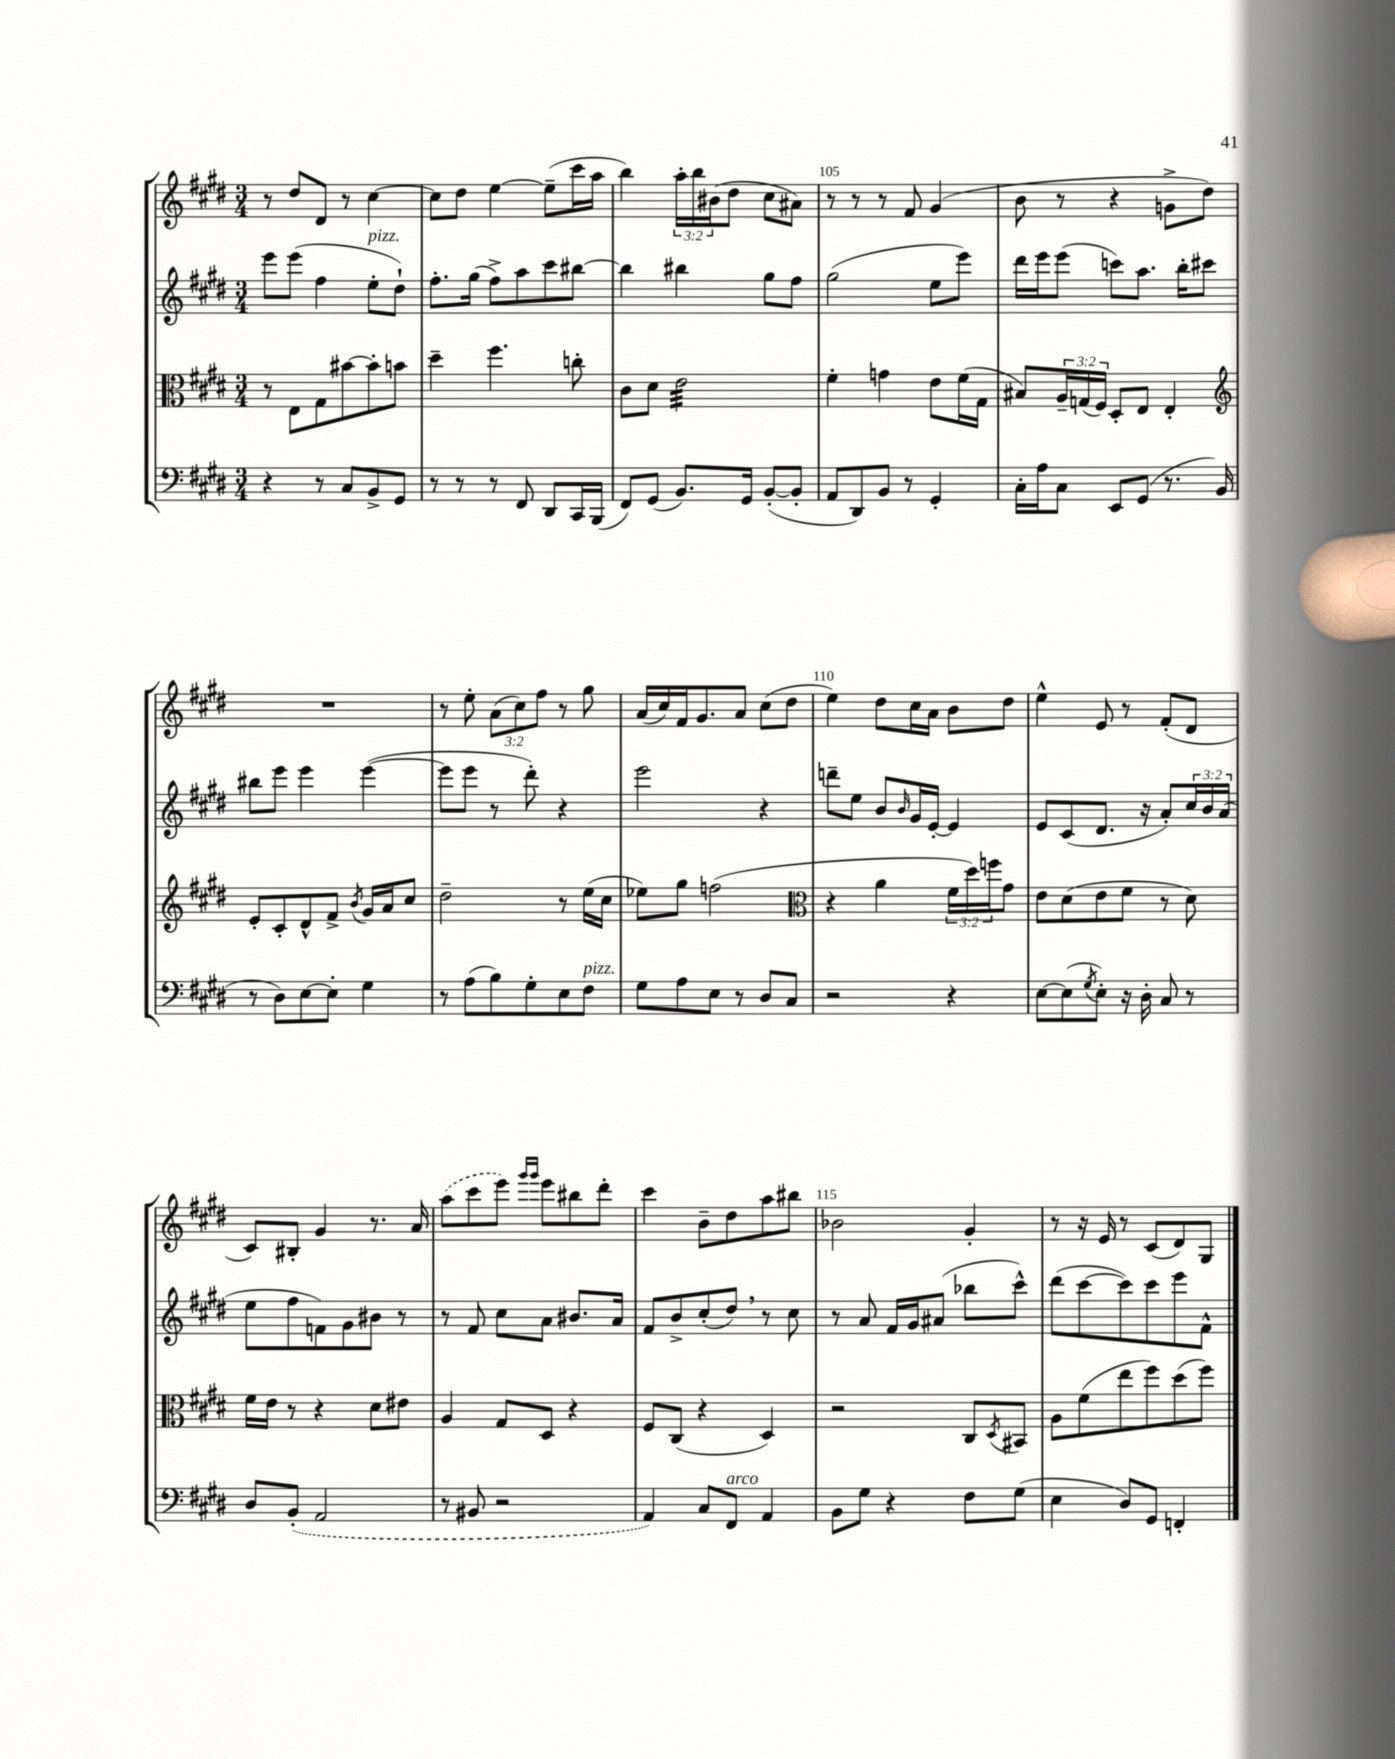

**kern	**kern	**kern	**kern
*staff4	*staff3	*staff2	*staff1
*clefF4	*clefC3	*clefG2	*clefG2
*k[f#c#g#d#]	*k[f#c#g#d#]	*k[f#c#g#d#]	*k[f#c#g#d#]
*M3/4	*M3/4	*M3/4	*M3/4
4r	8r	8eee\L	8r
.	8E\L	(8eee\J	8dd#/L
8r	8G#\	4ff#\	8d#/J
8C#/L	[8b#\	.	8r
8BB^/	8b#'\]	8ee'\L	[4cc#\
8GG#/J	8b\J	8dd#`\J)	.
=	=	=	=
8r	4dd#~\	8.ff#'\L	8cc#\]L
8r	.	.	8dd#\J
.	.	(16gg#\Jk	.
8r	4.ff#\	8ff#^\L)	[4ee\
8FF#/	.	8aa\	.
8DD#/L	.	8ccc#\	(8ee~\]L
16CC#/L	8cc'\	[8bb#\J	16ccc#\L
(16BBB/JJ	.	.	16aa\JJ
=	=	=	=
8FF#/L)	8c#\L	4bb#\]	4bb\)
(8GG#/J	8d#\J	.	.
8.BB/L)	2e\	4bb#\	24aa'\LL
.	.	.	24bb\
.	.	.	(24b#\J
.	.	.	8dd#\J
16GG#/Jk	.	.	.
([8BB'/L	.	8gg#\L	8cc#\L
8BB'/]J	.	8ff#\J	8a#\J)
=	=	=	=
8AA/L	4f#'\	(2gg#\	8r
8DD#/)	.	.	8r
8BB/J	4g\	.	8r
8r	.	.	8f#/
4GG#'/	8e\L	8ee\L	(4g#/
.	(16f#\L	8eee\J)	.
.	16G#\JJ	.	.
=	=	=	=
16C#'\LL	8B#/L)	16ddd#\LL	8b\
16A\J	.	16eee\J	.
8C#\J	24A~/L	(8eee\J	8r
.	(24G/	.	.
.	24F#/JJ)	.	.
8EE/L	8D#'/L	8ccc\L)	4r
(8GG#/J	8E/J	8.aa\J	.
8.r	4E'/	.	8g^\L
.	.	16bb'\LK	.
.	.	8ccc#\J	8dd#\J)
16BB/	.	.	.
=	=	=	=
*	*clefG2	*	*
8r	8e'/L	8bb#\L	2.r
8D#\L)	8c#'/	8eee\J	.
[8E\	8d#^^/	4eee\	.
8E'\]J	8f#^/J	.	.
.	8qb/	.	.
4G#\	16g#/LL	([4eee\	.
.	16a/J	.	.
.	8cc#/J	.	.
=	=	=	=
8r	2dd#~\	8eee\]L	8r
(8A\L	.	8eee\J	8ee'\
8B\)	.	8r	(12a\L
.	.	.	12cc#\)
8G#'\	.	8ddd#'\)	.
.	.	.	12ff#\J
8E\	8r	4r	8r
8F#\J	(16ee\LL	.	8gg#\
.	16cc#\JJ	.	.
=	=	=	=
8G#\L	8ee-\L)	2eee\	(16a/LL
.	.	.	16cc#/)
8A\	8gg#\J	.	16f#/J
.	.	.	8.g#/
8E\J	(2ff\	.	.
8r	.	.	8a/J
8D#/L	.	4r	(8cc#\L
8C#/J	.	.	8dd#\J
=	=	=	=
*	*clefC3	*	*
2r	4r	8ddd~\L	4ee\)
.	.	8ee\J	.
.	4a\	8b/L	8dd#\L
.	.	16qqb/	.
.	.	16g#/L	16cc#\L
.	.	[16e'/JJ	16a\JJ
4r	24f#\LL	4e/]	8b\L
.	24dd#\)	.	.
.	24ff\J	.	.
.	8g#\J	.	8dd#\J
=	=	=	=
[8E\L	8e\L	8e/L	4ee^^\
(8E\]	(8d#\	(8c#/	.
8qG#/	.	.	.
8E'\J)	8e\	8.d#/J	8e/
16r	8f#\J	.	8r
16D#'\	.	16r	.
8C#/	8r	8a'/L)	(8f#'/L
8r	8d#\)	24cc#/L	8d#/J
.	.	24b/	.
.	.	(24a/JJ	.
=	=	=	=
8D#/L	16f#\LL	8ee\L	8c#/L)
.	16e\JJ	.	.
(8BB'/J	8r	8ff#\	8B#'/J
2AA/	4r	8f\)	4g#/
.	.	8g#\	.
.	8d#\L	8b#\J	8.r
.	8e#\J	8r	.
.	.	.	16a/
=	=	=	=
8r	4A/	8r	(8aa\L
8BB#/	.	8f#/	8ccc#\
2r	8G#/L	8cc#\L	8eee\J)
.	.	.	16qqggg#/LL
.	.	.	16qqggg#/JJ
.	8D#/J	8a\J	8eee\L
.	4r	8.b#/L	8bb#\
.	.	.	8ddd#'\J
.	.	16a/Jk	.
=	=	=	=
4AA/)	8F#/L	8f#/L	4ccc#\
.	(8C#/J	8b^/	.
8C#/L	4r	(8cc#'/	8b~\L
8FF#/J	.	8dd#/J)	8dd#\
4AA/	4D#/)	8r	8aa\
.	.	8cc#\	8bb#\J
=	=	=	=
8BB\L	2r	8r	2b-\
8G#\J	.	8a/	.
4r	.	16f#/LL	.
.	.	16g#/J	.
.	.	(8a#/J	.
8F#\L	8C#/L	8bb-\L	4g#'/
.	8qD#/	.	.
(8G#\J	8BB#/J	8ccc#^^\J)	.
=	=	=	=
4E\	8A\L	(8ddd#\L	8r
.	(8f#\	[8ccc#\	16r
.	.	.	16e/
8D#/L)	8ee\	8ccc#\])	8r
8GG#/J	8ff#\)	8ccc#\	(8c#/L
4FF'/	(8dd#\	8eee\	8d#/)
.	8ff#\J)	8f#^^\J	8G#/J
==	==	==	==
*-	*-	*-	*-
